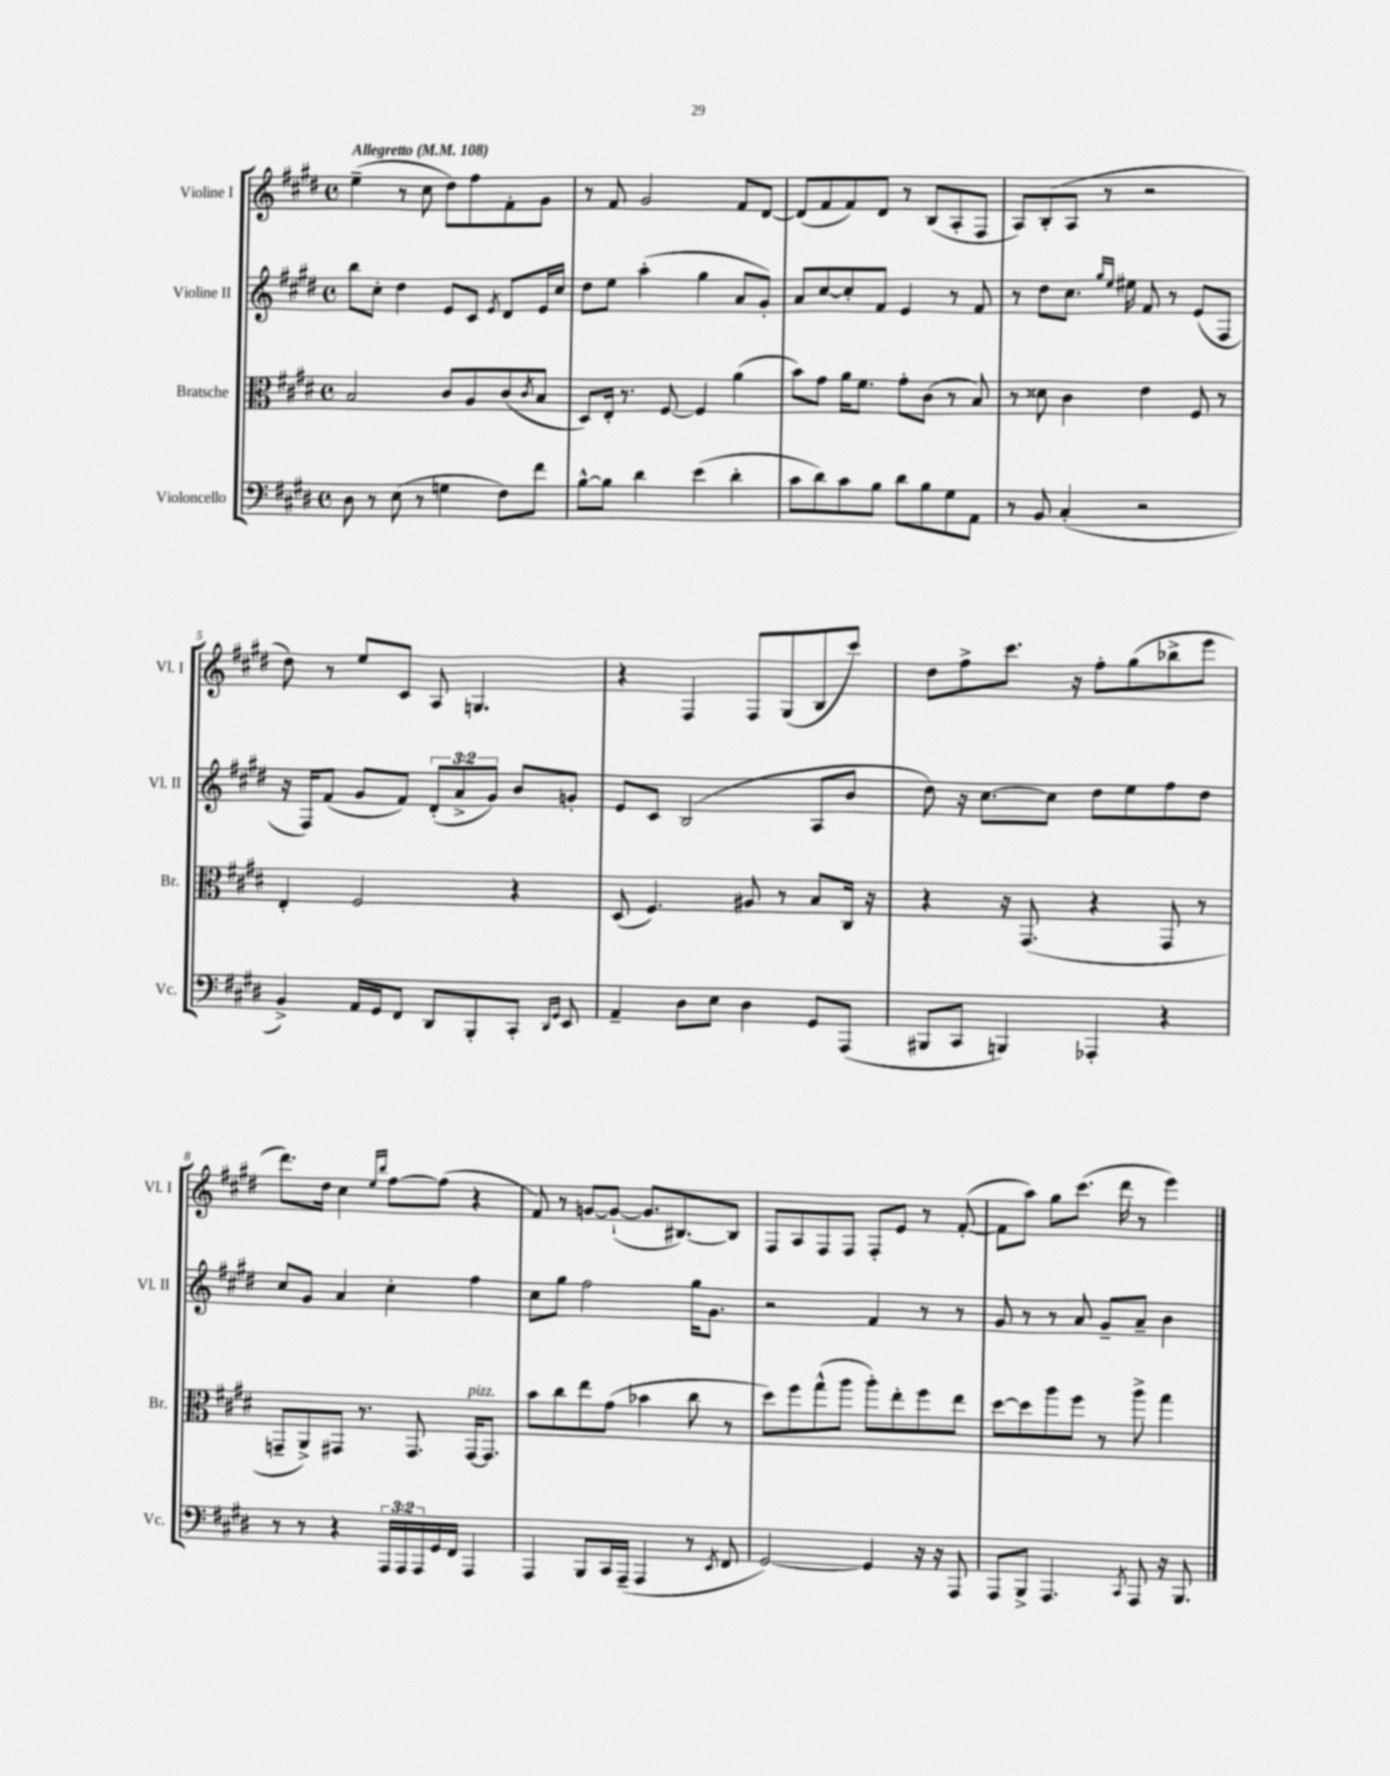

**kern	**kern	**kern	**kern
*part4	*part3	*part2	*part1
*staff4	*staff3	*staff2	*staff1
*I"Violoncello	*I"Bratsche	*I"Violine II	*I"Violine I
*I'Vc.	*I'Br.	*I'Vl. II	*I'Vl. I
*clefF4	*clefC3	*clefG2	*clefG2
*k[f#c#g#d#]	*k[f#c#g#d#]	*k[f#c#g#d#]	*k[f#c#g#d#]
*M4/4	*M4/4	*M4/4	*M4/4
*met(c)	*met(c)	*met(c)	*met(c)
*MM108	*MM108	*MM108	*MM108
=1	=1	=1	=1
!	!	!	!LO:TX:a:B:t=Allegretto
8D#\	2B/	8bb\L	(4ee~\
8r	.	8cc#'\J	.
(8E\	.	4dd#\	8r
8r	.	.	8cc#\
4Gn\	8c#/L	8e/L	8dd#\L)
.	8A/	8c#/J	8ff#\
.	.	8qe/	.
8F#\L)	(8c#/	8d#/L	8f#'\
.	8qc#/	.	.
8f#\J	8B/J	16e/L	8g#\J
.	.	16cc#/JJ	.
=2	=2	=2	=2
[8B^^\L	8D#/L)	8dd#\L	8r
8B\J]	16E'/Jk	8ee\J	8f#/
.	8.r	.	.
4d#\	.	(4aa'\	2g#/
.	[8F#/	.	.
(4e\	4F#/]	4gg#\	.
4d#'\	(4a\	8a/L	8f#/L
.	.	8g#'/J)	[8d#/J
=3	=3	=3	=3
8c#\L	8b\L)	8a/L	(8d#/L]
8d#\)	8g#\J	[8cc#/	8f#/
8c#\	16a\KL	8cc#'/]	8f#/)
.	8.f#\J	.	.
8B\J	.	8f#/J	8d#/J
8d#\L	8g#'\L	4e/	8r
8B\	(8c#\J	.	(8B/L
8G#\	8r	8r	8A'/
8AA\J	8B/)	8f#/	8F#/J
=4	=4	=4	=4
8r	8r	8r	8A/L)
8BB/	8d##X\	8dd#\L	(8B'/
(4C#'/	4c#\	8.cc#\J	8A/J
.	.	.	8r
.	.	16qqgg#/LL	.
.	.	16qqee/JJ	.
.	.	16ee#X\	.
2r	4e\	8f#/	2r
.	.	8r	.
.	8F#/	(8e/L	.
.	8r	8F#/J	.
!!LO:LB:g=z
=5	=5	=5	=5
4BB^/)	4E'/	16r	8dd#\)
.	.	16F#/KL)	.
.	.	(8f#/J	8r
16AA/LL	2F#/	8g#/L	8ee/L
16GG#/J	.	.	.
8FF#/J	.	8f#/J)	8c#/J
8DD#/L	.	(12d#'/L	8A/
.	.	12a^/	.
8BBB'/	.	.	4.Gn/
.	.	12g#/J)	.
8CC#'/J	4r	8b/L	.
16qqDD#/LL	.	.	.
16qqGG#/JJ	.	.	.
8EE/	.	8gn'/J	.
=6	=6	=6	=6
4AA~/	(8D#/	8e/L	4r
.	4.F#/)	8c#/J	.
8D#\L	.	(2B/	4F#/
8E\J	.	.	.
4D#\	8A#X/	.	8F#/L
.	8r	.	(8G#/
8GG#/L	8B/L	8A/L	8B/
(8AAA/J	16C#/Jk	8b/J	8ccc#/J)
.	16r	.	.
=7	=7	=7	=7
8BBB#X/L	4r	8dd#\)	8dd#\L
8CC#/J	.	16r	8ff#^\
.	.	[8.cc#\L	.
4BBBn/)	16r	.	8.ccc#\J
.	(8.GG#/	.	.
.	.	8cc#\J]	.
.	.	.	16r
4AAA-X'/	4r	8dd#\L	8ff#'\L
.	.	8ee\	(8gg#\
4r	8GG#/	8ff#\	8bb-X^\
.	8r	8dd#\J	8eee\J
!!LO:LB:g=z
=8	=8	=8	=8
8r	8GGn~/L	8cc#/L	8.ddd#\L)
8r	8AA^/)	8g#/J	.
.	.	.	16dd#\Jk
4r	8GG#X/J	4a/	4cc#\
.	8.r	.	.
.	.	.	16qqee/LL
.	.	.	16qqbb/JJ
24AAA/LL	.	4cc#'\	[8ff#\L
24AAA/	.	.	.
.	8.GG#/	.	.
24AAA/	.	.	.
16GG#/	.	.	(8ff#\J]
16FF#/JJ	.	.	.
!	!LO:TX:a:i:t=pizz.	!	!
4AAA/	[16GG#/KL	4ff#\	4r
.	8.GG#/J]	.	.
=9	=9	=9	=9
4AAA/	8b\L	8cc#\L	8f#/)
.	8cc#\	8gg#\J	8r
8BBB/L	8ee\	2ff#\	[8gn/L
16CC#/L	(8g#\J	.	(8g`/J_
(16AAA~/JJ	.	.	.
4AAA/	4b-X\	.	8.g/L]
.	.	.	[8.B#X/)
8r	8cc#\	16gg#\KL	.
.	.	8.g#\J	.
8qEE/	.	.	.
8FF#/	8r	.	8B#/J]
=10	=10	=10	=10
[2GG#/)	8dd#\L)	2r	8F#/L
.	8ff#\	.	8A/
.	(8gg#^^\	.	8F#/
.	8aa\J	.	8F#/J
4GG#/]	8aa'\L)	4f#/	8F#'/L
.	8ee'\	.	8e/J
16r	8ff#\	8r	8r
16r	.	.	.
8AAA/	8ee\J	8r	([8f#'/
=11	=11	=11	=11
8AAA/L	[8dd#\L	8g#/	8f#\L]
8BBB^/J	8dd#\]	8r	8aa\J)
4.AAA/	8aa\	8r	8gg#\L
.	8ff#\J	8a/	(8.ccc#\J
.	8r	8g#~/L	.
.	.	.	16ddd#\
8qCC#/	.	.	.
8AAA/	8aa^\	8a~/J	8r
16r	4gg#\	4b\	4eee\)
8.BBB/	.	.	.
==	==	==	==
*-	*-	*-	*-
